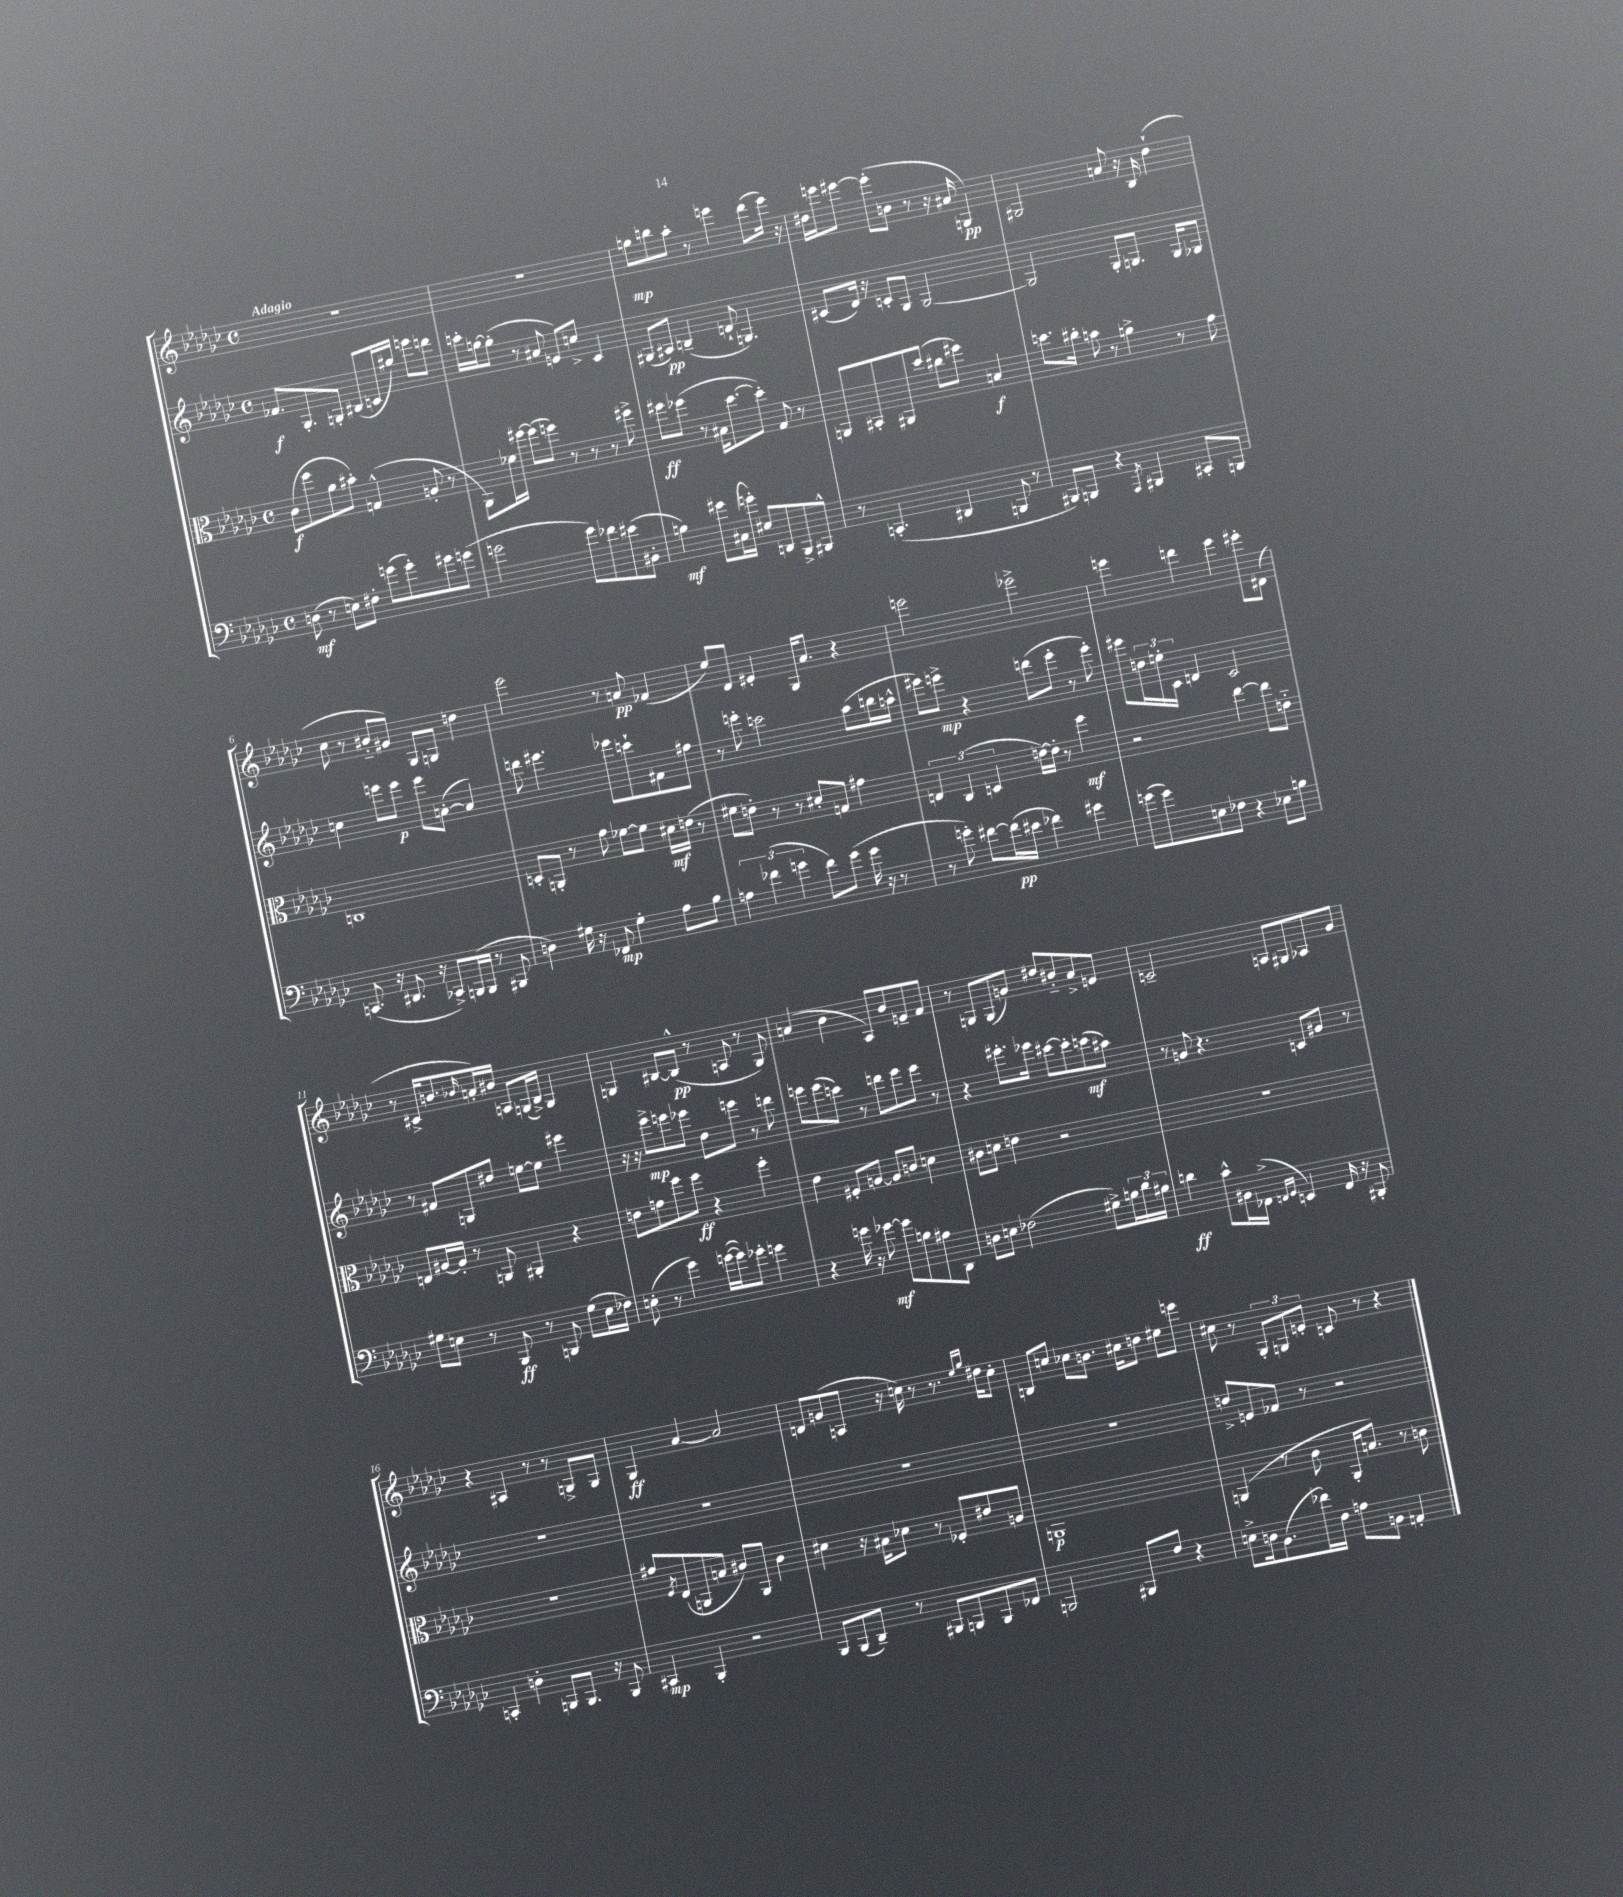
<<
\new StaffGroup <<
\new Staff = "s0" {
    \clef treble \key ges \major \defaultTimeSignature \time 4/4 \tempo "Adagio"
    R1 |
    r1 |
    g''8\mp b''8 aes''8-. r8 e'''4 des'''8( e'''16) r16 |
    dis''16 e'''16 eis'''8~ eis'''8-.( b'8 r8 r16 ais'16 g4\pp) |
    gis2 a'8 r16 bes16 des''4-!( |
    ces''8 r8 bis'8-_ gis'8) ges8 g8 d''4 |
    ees'''2 r8 a'8\pp fes'4( |
    ees''8) des'8 eis'4-. ges16 aes'8. r4 |
    e'''2 ees'''2-> |
    e'''4 d'''4 e'''4 eis'''8-. dis'8( |
    r8 cis'16-> b'8. \grace { bes'16 } a'16-.) bis'16 a8 g16( bes16->) g4 |
    g4 bis8~ bis8-^\pp( r8 a8 r8 g8) |
    a'4( bes'4 aes8) bes'8 e'8-- f'8 |
    r8 g8 g8( g'8) dis''8 bis'8-_ aes'8-> e'8 |
    c'2-- a8 gis8 aes8 ges'8 |
    r4 ais4 r8 r8 g8-> g8 |
    ges4\ff aes'4~ aes'2 |
    d'8 g'8( a8 r16 c''16) r8 r8. \grace { ees''16 ges''16 } dis''16 c''8-. |
    b8 c''8 ces''8 b'8. cis''16 d''8 eis''8 e'''8 |
    cis''8 r8 \tuplet 3/2 { ges8-. g8 e'8-. } c'8 r8 r4 \bar "|." |
}
\new Staff = "s1" {
    \clef treble \key ges \major \defaultTimeSignature \time 4/4
    fes'8.\f ges8.-. g8-. bis8( c'16 gis''16) e'''8 d'''8 |
    c'''16-. g''16~ g''8-.( r8 ais'8 e'8) c''8-> ces'4 |
    gis8( ais8\pp) b4--( d'8-! g4.) |
    cis'8( des'16) r16 c'8-. ges8 ges2~ |
    ges2 ges8-. g8. g16 ges8 |
    c''4 e'''8 e'''8\p e'''8 a'8~-.( a'4) |
    d'''8 eis'''4. ees'''8 c'''8-! fis'8 fis''8 |
    r8 e'''8-. c'''2 aes''8( b''16 a''16-^ |
    eis'''8) e'''8->\mp r4 d'''8( e'''8-. r8 e'''8-.) |
    eis'''8 \tuplet 3/2 { d''16 e''16-. ces'16 } d'4 ces'2 |
    r8 fis'8 g8 dis''8 e''8~ e''8 eis'''4 |
    r16 r16 ees'''8->\mp e'''8 ees'''8 des''8 e'''8 r8 d'''8 |
    e'''8 e'''8( c'''8) r8 d'''8 e'''8 e'''8 r8 |
    r4 eis'''8.-. ees'''16 cis'''8~ cis'''8-. c'''8\mf( ais''8) |
    r8 g'8 r4. c'8 gis'8 r8 |
    R1 |
    R1 |
    R1 |
    R1 |
    d''8-> e'8 fes'8 r8 r2 \bar "|." |
}
\new Staff = "s2" {
    \clef alto \key ges \major \defaultTimeSignature \time 4/4
    ces'8\f( f''8 aes'8 bis'8-.) g4-^( a8-. r8 |
    aes,8) fes'16 fis''16~ fis''8( f''8) r8 r8 r8 fis''8-> |
    fis''8\ff fes''8( r8 bis16 des''8.~ des''8-.) ges8 r8 |
    a,8 bis,8-. ais,8 des''8( cis''8 fis''8) b4\f |
    d''8. cis''16-. b'8 r8 a'4-> r8 ges'8 |
    c1 |
    d8-. a,8-. r8 ges'8 fes'8~ fes'8 dis'16\mf e'16( r8 |
    fis'8 e'8-.) r8 r8 dis'8-. g8 gis'4 |
    \tuplet 3/2 { e4 ces4( d4 } e'16~) e'16-. r8 f''4\mf |
    r2 ees''4~ ees''8 e'8-_ |
    e8 ais16~ ais16-. r8 a,8 ais,4-. r4 |
    e'8 g'8 f''8 f''8\ff r4 f''4-. |
    ees'4 fis8-. a8~ a8 c'8 d'4 |
    cis'8 d'8 e'4 r2 |
    R1 |
    R1 |
    gis'8 \acciaccatura { f8 } ees8( a,8 b8 cis'8) a,8 cis'4 |
    dis'4 r16 bis16 des'8 r8 fes8-. eis'8 a8 |
    a,1\p |
    a,4( r8 ces'8 a,16-. b8.) r8 c'8 \bar "|." |
}
\new Staff = "s3" {
    \clef bass \key ges \major \defaultTimeSignature \time 4/4
    d8\mf( r8 e8) fis8-. g'8( g'8-.) gis'8 g'8( |
    g'2 g'8) fes'8 eis'8( bis,8-. |
    b4\mf) gis'8 cis16( g'16-.) eis8 d,8 bes,,8-> bis,,8-^ |
    r8 c,4.-.( dis,4 b,,8 r8 |
    bis,,8) b,,8 r4 \acciaccatura { aes,,8 } bis,,4 cis,8-. b,,8 |
    c,8.( r16 dis,8. r16 ces,8->) b,,16( b,,16 r8 bis,,8 |
    d4) gis16 r16 fes,8\mp gis4-. aes8 bes8 |
    \tuplet 3/2 { a4 fes'4( g'4 } fes'8) g'8( g'16 r16 r8 |
    r8 g'8-.) fis'8~ fis'16\pp( eis'16 fes'4) gis'4 |
    g'8( g'8) e8 fes8 r4 ees8 b8 |
    gis8 e8 r8 bes,,8\ff r8 b,,8 gis8( e16 fes16) |
    e8-.( r8 ges'4) g'16~( g'16) ges'8-. g'4 |
    r4 g'16 r16 ges'8~\mf ges'8 b8 ais8 des,8 |
    d8 e8 fes2( gis8->) \tuplet 3/2 { b16 des'16 bis16 } |
    d'4\ff ces'8-^ bis,16 fes,16->( \grace { f,16 ges,16 } e,4) f,16 r16 bis,,8-. |
    c,4-. d4-. b,,8 b,,8. r16 b,,8 |
    cis,4\mp bes,,4-. r2 |
    bes,,8 bes,,8( des,8--) r8 bis,,8 b,,8 b,,8 fes,8 |
    b,,2 bis,,8 f8 r4 |
    e8-> d16 bes,8.( fes'16) f16 a8 b,8 a,4-. \bar "|." |
}
>>
>>
